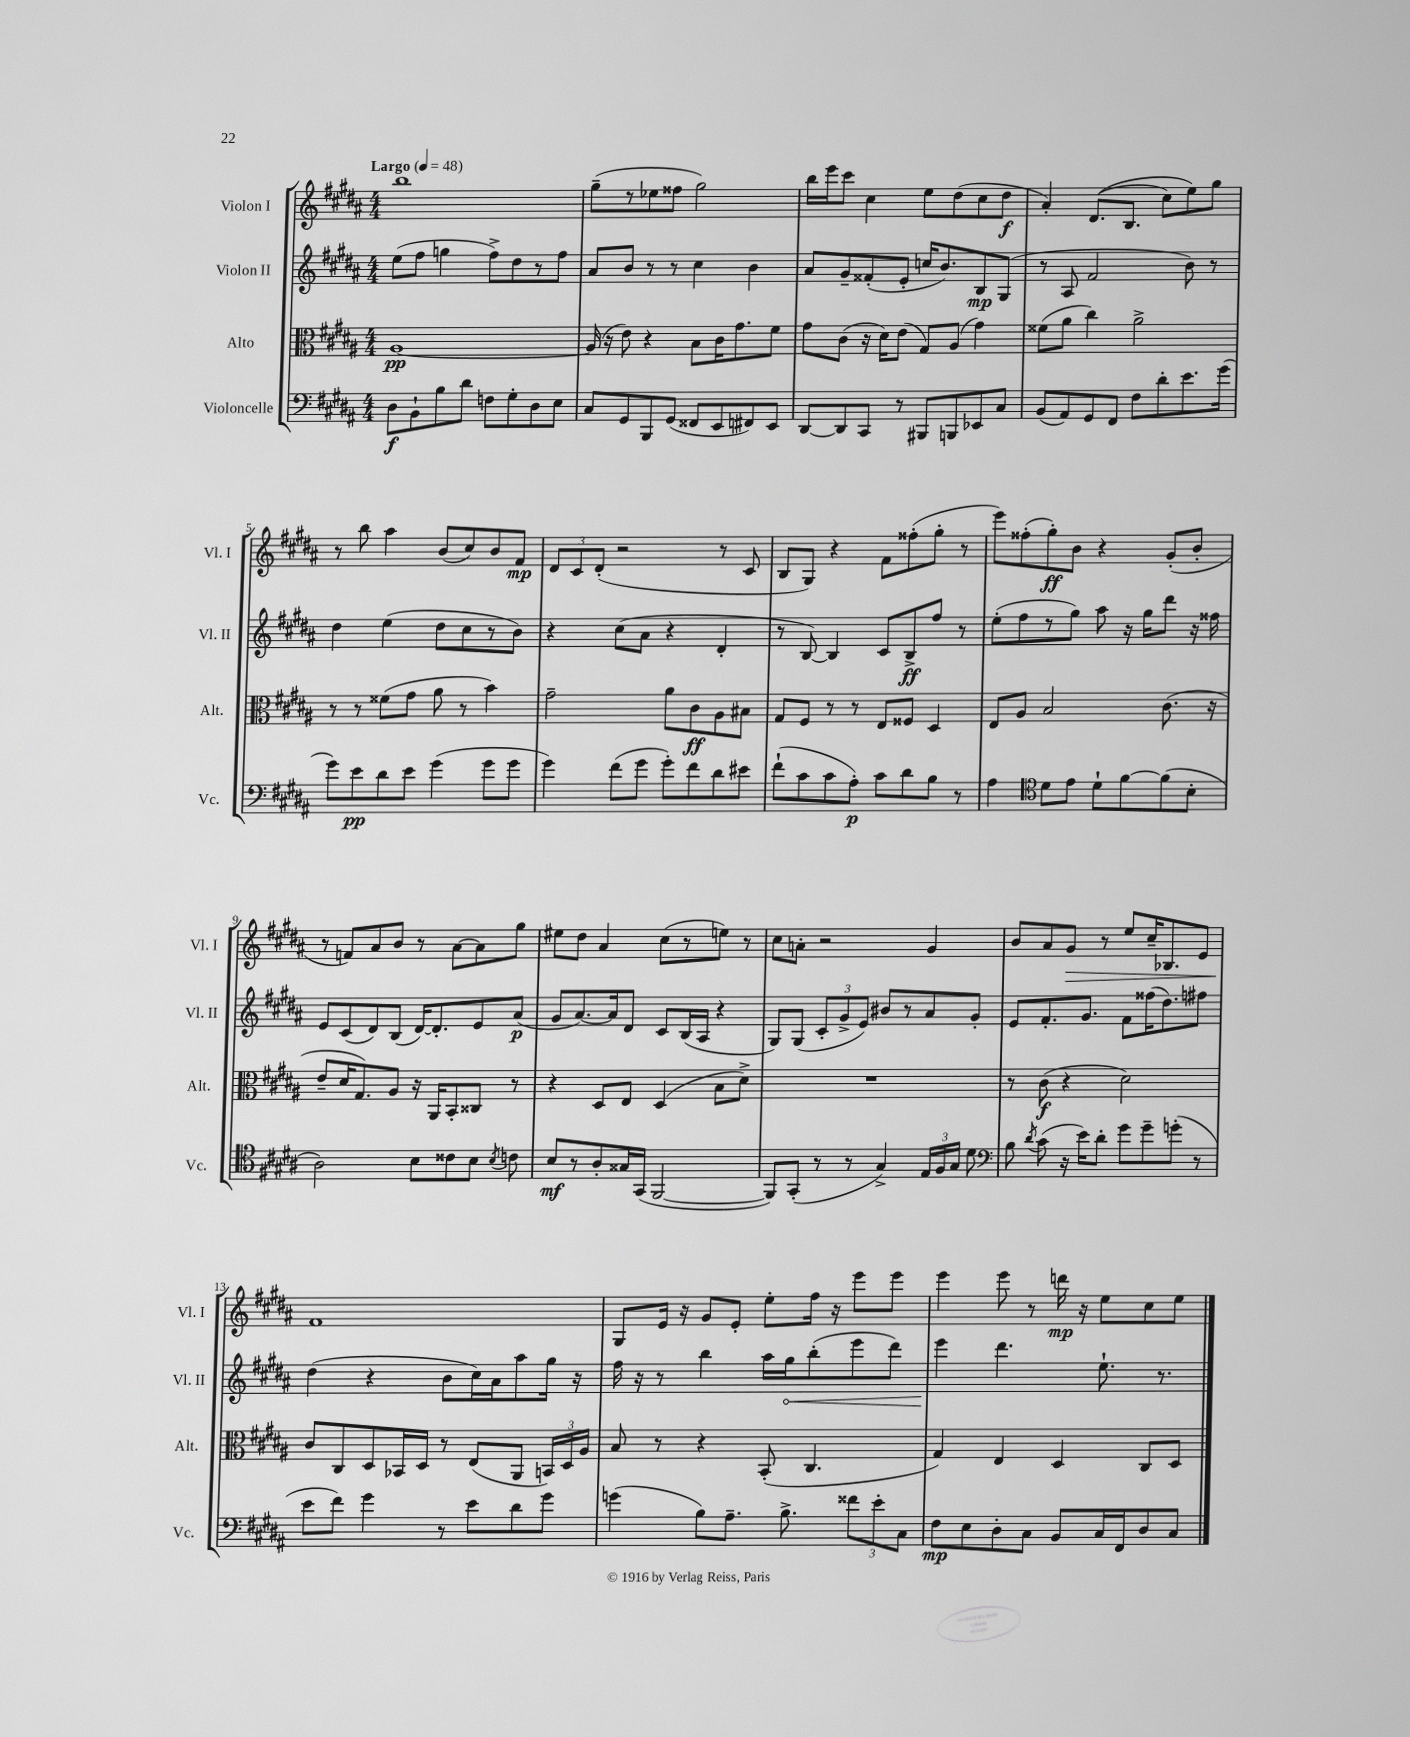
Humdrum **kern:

**kern	**kern	**kern	**kern
*staff4	*staff3	*staff2	*staff1
*clefF4	*clefC3	*clefG2	*clefG2
*k[f#c#g#d#a#]	*k[f#c#g#d#a#]	*k[f#c#g#d#a#]	*k[f#c#g#d#a#]
*M4/4	*M4/4	*M4/4	*M4/4
*MM48	*MM48	*MM48	*MM48
8D#	[1A#	(8ee	1bb
8BB`	.	8ff#	.
8B	.	4gg	.
8d#	.	.	.
8F	.	8ff#^)	.
8G#'	.	8dd#	.
8D#	.	8r	.
8E	.	8ff#	.
=	=	=	=
8C#	(16A#]	8a#	(8gg#~
.	16r	.	.
8GG#	8e)	8b	8r
8BBB	4r	8r	8ee-
(8GG#	.	8r	8ff##
8FF##	8B	4cc#	2gg#)
8EE	16c#	.	.
.	8.g#	.	.
8FF#)	.	4b	.
8EE	8f#	.	.
=	=	=	=
[8DD#	8g#	8a#	16bb
.	.	.	16eee
8DD#]	(8c#	8g#~	8ccc#
8CC#	16r	(8f##'	4cc#
.	16d#)	.	.
8r	(8e	8e'	.
8BBB#	8G#)	16cc	8ee
.	.	8.b)	.
8BBB	(8A#	.	(8dd#
8EE-	4g#)	8B	8cc#
8C#	.	(8G#	8dd#
=	=	=	=
(8BB	(8f##	8r	4a#')
8AA#)	8a#	8A#	.
8GG#	4cc#)	2f#	&((8.d#
8FF#	.	.	.
.	.	.	8.B
8F#	2a#^	.	.
8d#'	.	.	8cc#)
8.e	.	8b)	8ee&)
.	.	8r	8gg#
(16g#	.	.	.
=	=	=	=
8g#)	8r	4dd#	8r
8e	8r	.	8bb
8d#	(8f##	(4ee	4aa#
8e	8g#	.	.
(4g#	8a#	8dd#	(8b
.	8r	8cc#	8cc#)
8g#	4b)	8r	8b
8g#	.	8b)	8f#
=	=	=	=
4g#)	2g#~	4r	12d#
.	.	.	12c#
.	.	.	(12d#'
(8f#	.	(8cc#	2r
8g#	.	8a#	.
8g#')	8a#	4r	.
8f#	8c#	.	.
8d#	8A#	4d#'	8r
8e#	8B#	.	8c#
=	=	=	=
(8f#`	8G#	8r	8B
8c#	8F#	[8B)	8G#)
8c#	8r	4B]	4r
8A#')	8r	.	.
8c#	8E	8c#	8f#
8d#	8F##	8B^	(8ff##'
8B	4D#	8ff#	8gg#'
8r	.	8r	8r
=	=	=	=
4A#	8E	(8ee'	8eee)
.	8A#	8ff#	(8ff##'
*clefC4	*	*	*
8d#	2B	8r	8gg#')
8e	.	8gg#)	8b
8d#`	.	8aa#	4r
[8f#	.	16r	.
.	.	16gg#	.
(8f#]	(8.c#	8ddd#	(8g#'
8B'	.	16r	8b'
.	16r	16ff##	.
=	=	=	=
2A#)	8e~	8e	8r
.	16d#	(8c#	8f)
.	8.G#)	.	.
.	.	8d#)	8a#
.	8A#	(8B	8b
8B	16r	[16d#)	8r
.	16AA#	8.d#']	.
8c##	8BB'	.	[8a#
8B	8C##	8e	8a#]
8qB	.	.	.
8c	8r	(8a#	8gg#
=	=	=	=
8B	4r	8g#	8ee#
8r	.	[8.a#)	8dd#
8A#'	8D#	.	4a#
.	.	16a#]	.
16G##	8E	8d#	.
(16GG#	.	.	.
[2FF#	(4D#	8c#	(8cc#
.	.	(16B	8r
.	.	16A#	.
.	8B	4r	8ee)
.	8d#^)	.	8r
=	=	=	=
8FF#])	1r	8G#)	8cc#
(8GG#'	.	(8G#	8a'
8r	.	12c#'	2r
.	.	12g#^	.
8r	.	.	.
.	.	12e)	.
4G#^)	.	8b#	.
.	.	8r	.
24E	.	8a#	4g#
24F#	.	.	.
24G#	.	.	.
8d#	.	8g#'	.
=	=	=	=
*clefF4	*	*	*
8B	8r	8e	8b
8qd#	.	.	.
(8c#	(8c#	8.f#'	8a#
16r	4r	.	8g#
16e)	.	8.g#	.
8d#'	.	.	8r
8g#	2d#)	8f#	8ee
8g#~	.	(16ff##	16cc#~
.	.	8.dd#)	8.B-
(8g'	.	.	.
8r	.	8ff#	8e
=	=	=	=
8e	8c#	(4dd#	1f#
8f#)	8C#	.	.
4g#	8D#	4r	.
.	16BB-	.	.
.	16D#	.	.
8r	8r	8b	.
8e	(8E	16cc#)	.
.	.	16a#	.
8d#	8AA#	8aa#	.
8g#	24BB)	16gg#	.
.	24D#	.	.
.	.	16r	.
.	24A#	.	.
=	=	=	=
(4g	8B	16ff#	8G#
.	.	16r	.
.	8r	8r	16e
.	.	.	16r
8B)	4r	4bb	8g#
8.A#~	.	.	8e'
.	(8BB'	16aa#	8ee'
8.B^	.	16gg#	.
.	4.C#	(8bb'	16ff#
.	.	.	16r
12f##	.	8eee	8eee
12e'	.	.	.
.	.	8ddd#)	8eee
12C#	.	.	.
=	=	=	=
8F#	4G#)	4eee	4eee
8E	.	.	.
8D#'	4E	4.ddd#	8eee
8C#	.	.	8r
8BB	4D#	.	16ddd
.	.	.	16r
16C#	.	8.ee`	8ee
16FF#	.	.	.
8D#	8C#	.	8cc#
.	.	8.r	.
8C#	8D#	.	8ee
==	==	==	==
*-	*-	*-	*-
